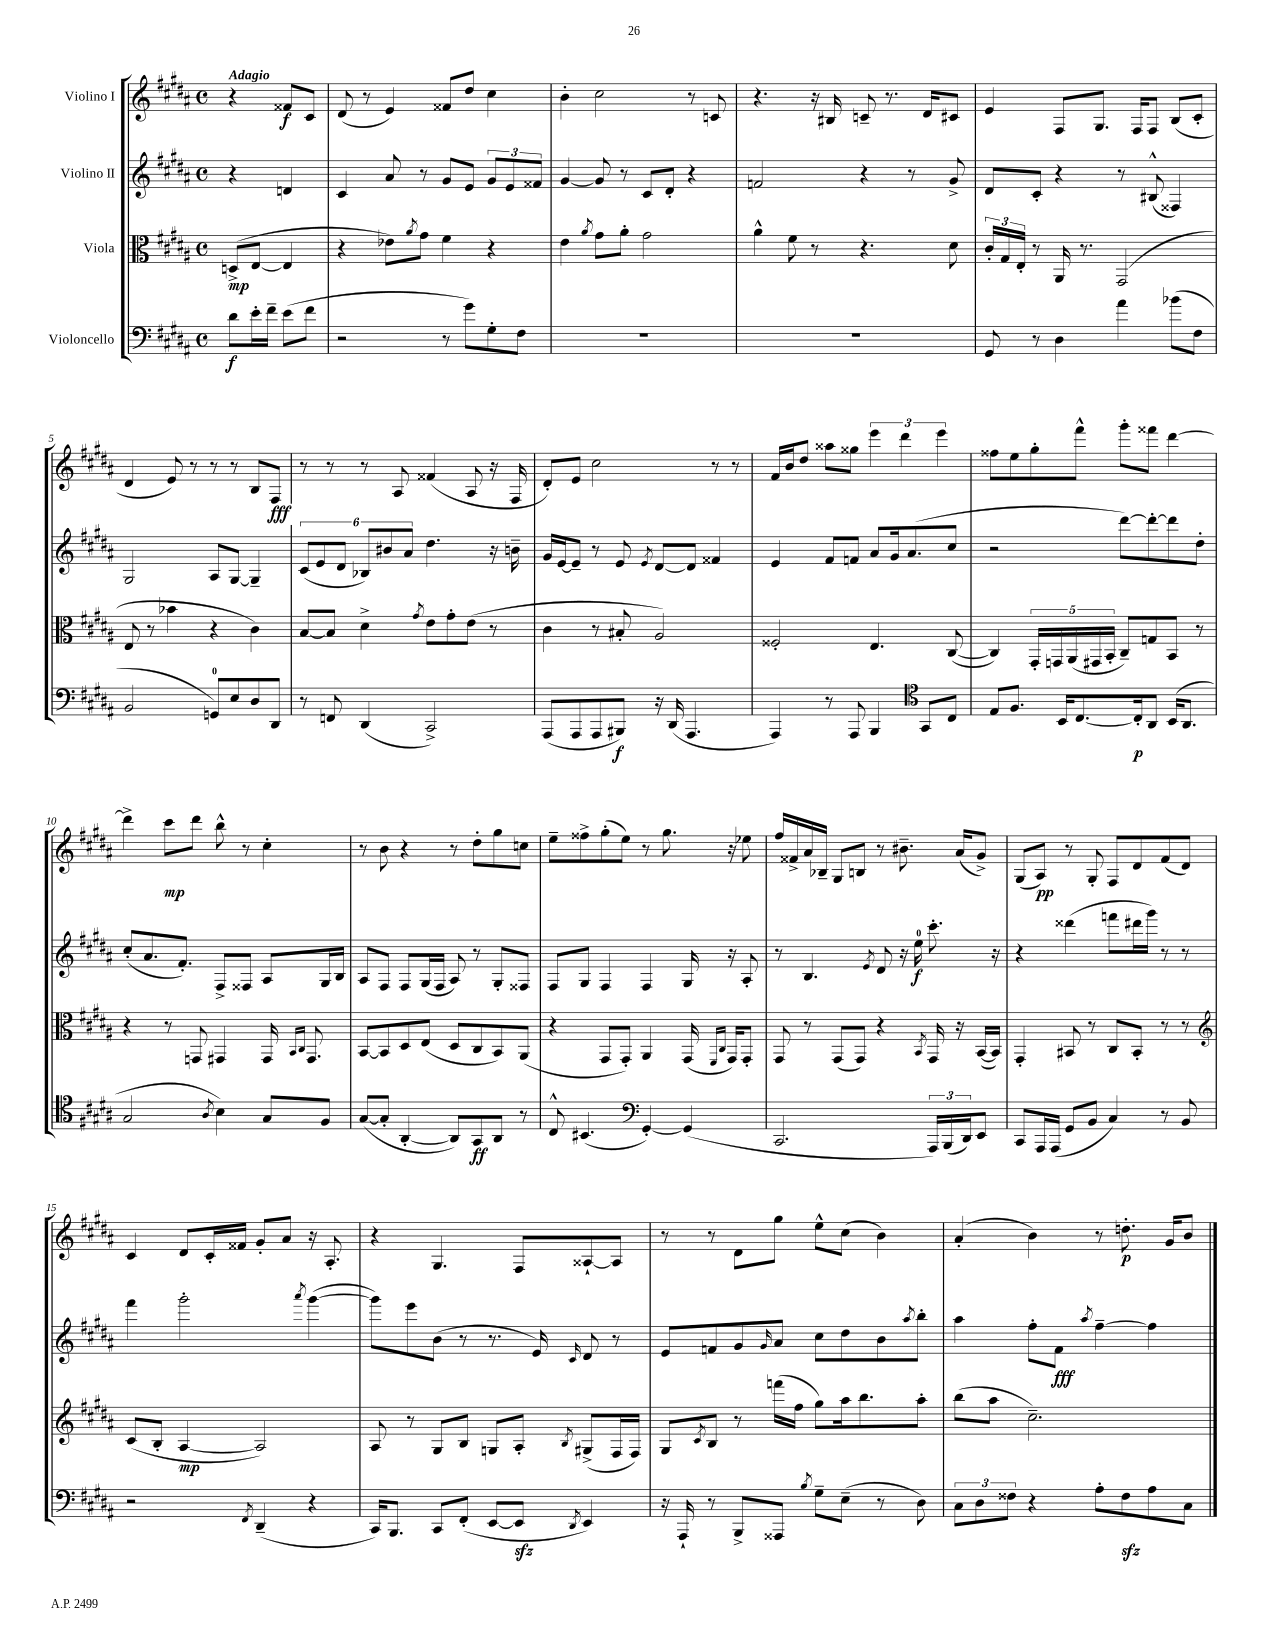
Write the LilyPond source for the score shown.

<<
\new StaffGroup <<
\new Staff = "s0" \with { instrumentName = "Violino I" } {
    \clef treble \key b \major \defaultTimeSignature \time 4/4 \partial 2 \tempo "Adagio"
    r4 fisis'8\f cis'8 |
    dis'8( r8 e'4) fisis'8 dis''8 cis''4 |
    b'4-. cis''2 r8 c'8 |
    r4. r16 bis16 c'8-- r8. dis'16 cis'8 |
    e'4 fis8 gis8. fis16 fis8 b8( cis'8-. |
    dis'4 e'8) r8 r8 r8 b8 fis8\fff |
    r8 r8 r8 ais8 fisis'4( ais8 r16 fis16 |
    dis'8-.) e'8 cis''2 r8 r8 |
    fis'16 b'16 dis''8 aisis''8 gisis''8 \tuplet 3/2 { e'''4 dis'''4 e'''4 } |
    fisis''8 e''8 gis''8-. fis'''8-^ gis'''8-. fisis'''8 dis'''4~ |
    dis'''4-> cis'''8\mp dis'''8 b''8-^ r8 cis''4-. |
    r8 b'8 r4 r8 dis''8-. gis''8 c''8 |
    e''8-- fisis''8-> gis''8-.( e''8) r8 gis''8. r16 ees''8 |
    fis''16 fisis'16-> ais'16 bes16-- gis8 b8 r8 bis'8.-- ais'16( gis'8->) |
    gis8( ais8\pp) r8 gis8-. fis8 dis'8 fis'8( dis'8) |
    cis'4 dis'8 cis'16-. fisis'16 gis'8-. ais'8 r16 ais8.-. |
    r4 gis4. fis8 aisis8~-! aisis8 |
    r8 r8 dis'8 gis''8 e''8-^ cis''8( b'4) |
    ais'4-.( b'4) r8 d''8.-.\p gis'16 b'8 \bar "|." |
}
\new Staff = "s1" \with { instrumentName = "Violino II" } {
    \clef treble \key b \major \defaultTimeSignature \time 4/4 \partial 2
    r4 d'4 |
    cis'4 ais'8 r8 gis'8 e'8 \tuplet 3/2 { gis'8 e'8 fisis'8 } |
    gis'4~ gis'8 r8 cis'8 dis'8-. r4 |
    f'2 r4 r8 gis'8-> |
    dis'8 cis'8-. r4 r8 bis8-^( fisis4) |
    gis2 ais8 gis8~ gis4-- |
    \tuplet 6/4 { cis'8( e'8 dis'8 bes8) bis'8 ais'8 } dis''4. r16 b'16-- |
    gis'16 e'16~ e'8-- r8 e'8 \acciaccatura { e'8 } dis'8~ dis'8 fisis'4 |
    e'4 fis'8 f'8 ais'8 gis'16 ais'8.( cis''8 |
    r2 dis'''8~) dis'''8~-. dis'''8 dis''8-. |
    cis''8-.( ais'8. fis'8.-.) fis8-> fisis8 ais8 gis16 b16 |
    ais8 fis8 fis8 gis16( fis16 ais8) r8 gis8-. fisis8 |
    fis8 gis8 fis4 fis4 gis16 r16 ais8-. |
    r8 b4. \acciaccatura { e'8 } dis'8 r16 e''16-0\f cis'''8.-. r16 |
    r4 disis'''4( f'''8 dis'''16 gis'''16) r8 r8 |
    fis'''4 gis'''2-. \acciaccatura { ais'''8 } gis'''4~( |
    gis'''8) e'''8 b'8( r8 r8. e'16) \grace { cis'16 } dis'8 r8 |
    e'8 f'8 gis'8 \grace { gis'16 } ais'8 cis''8 dis''8 b'8 \acciaccatura { ais''8 } b''8-. |
    ais''4 fis''8-. fis'8\fff \acciaccatura { ais''8 } fis''4~-- fis''4 \bar "|." |
}
\new Staff = "s2" \with { instrumentName = "Viola" } {
    \clef alto \key b \major \defaultTimeSignature \time 4/4 \partial 2
    d8->\mp( e8~ e4 |
    r4 ees'8) \acciaccatura { ais'8 } gis'8 fis'4 r4 |
    e'4 \acciaccatura { ais'8 } gis'8 ais'8-. gis'2 |
    ais'4-^ fis'8 r8 r4. dis'8 |
    \tuplet 3/2 { cis'16-. gis16 e16-. } r8 ais,16 r8. gis,2( |
    e8 r8 bes'4 r4 cis'4) |
    b8~ b8 dis'4-> \acciaccatura { gis'8 } e'8 gis'8-. e'8( r8 |
    cis'4 r8 bis8-. ais2) |
    fisis2-. e4. cis8~( |
    cis4) \tuplet 5/4 { gis,16-. g,16 ais,16( gis,16 b,16-. } cis8--) g8 b,8 r8 |
    r4 r8 g,8 gis,4 gis,16 \grace { b,16 cis16 } gis,8. |
    b,8~ b,8 dis8 e8( dis8 cis8 b,8) ais,8( |
    r4 gis,8 gis,8-.) ais,4 gis,16( \grace { fis,16 cis16 } gis,16) gis,8-. |
    gis,8 r8 gis,8( gis,8) r4 \acciaccatura { b,8 } gis,16 r16 b,16~( b,16) |
    gis,4-. bis,8 r8 cis8 bis,8-. r8 r8 |
    \clef treble cis'8( b8-. ais4~\mp ais2) |
    ais8 r8 gis8 b8 g8 ais8-. \acciaccatura { b8 } gis8->( fis16 fis16) |
    gis8 \acciaccatura { cis'8 } b8 r8 f'''16( fis''16 gis''8) ais''16 b''8. ais''8-. |
    b''8( ais''8 cis''2.--) \bar "|." |
}
\new Staff = "s3" \with { instrumentName = "Violoncello" } {
    \clef bass \key b \major \defaultTimeSignature \time 4/4 \partial 2
    dis'8\f e'16-. fis'16-- e'8( fis'8 |
    r2 r8 gis'8) gis8-. fis8 |
    R1 |
    R1 |
    gis,8 r8 dis4 ais'4 bes'8( fis8 |
    b,2 g,8-0) e8 dis8 dis,8 |
    r8 f,8 dis,4( cis,2->) |
    ais,,8( ais,,8 ais,,8 bis,,8\f) r16 dis,16( ais,,4. |
    ais,,4) r8 ais,,8 b,,4 \clef tenor gis,8 cis8 |
    e8 fis8. b,16 cis8.~ cis16-.\p ais,8 b,16( ais,8. |
    gis2 \acciaccatura { ais8 } b4) gis8 fis8 |
    gis8~( gis8-. ais,4~-. ais,8) gis,8\ff ais,8 r8 |
    cis8-^ bis,4.( \clef bass gis,4~-.) gis,4( |
    cis,2. \tuplet 3/2 { ais,,16) b,,16( dis,16) } e,8 |
    cis,8 ais,,16 ais,,16( gis,8 b,8 cis4) r8 b,8 |
    r2 \acciaccatura { fis,8 } dis,4--( r4 |
    cis,16) b,,8. cis,8 fis,8-.( e,8~ e,8\sfz \acciaccatura { dis,8 } e,4) |
    r16 ais,,16-! r8 b,,8-> aisis,,8 \acciaccatura { b8 } gis8-- e8--( r8 dis8) |
    \tuplet 3/2 { cis8 dis8 fisis8 } r4 ais8-. fisis8\sfz ais8 cis8 \bar "|." |
}
>>
>>
